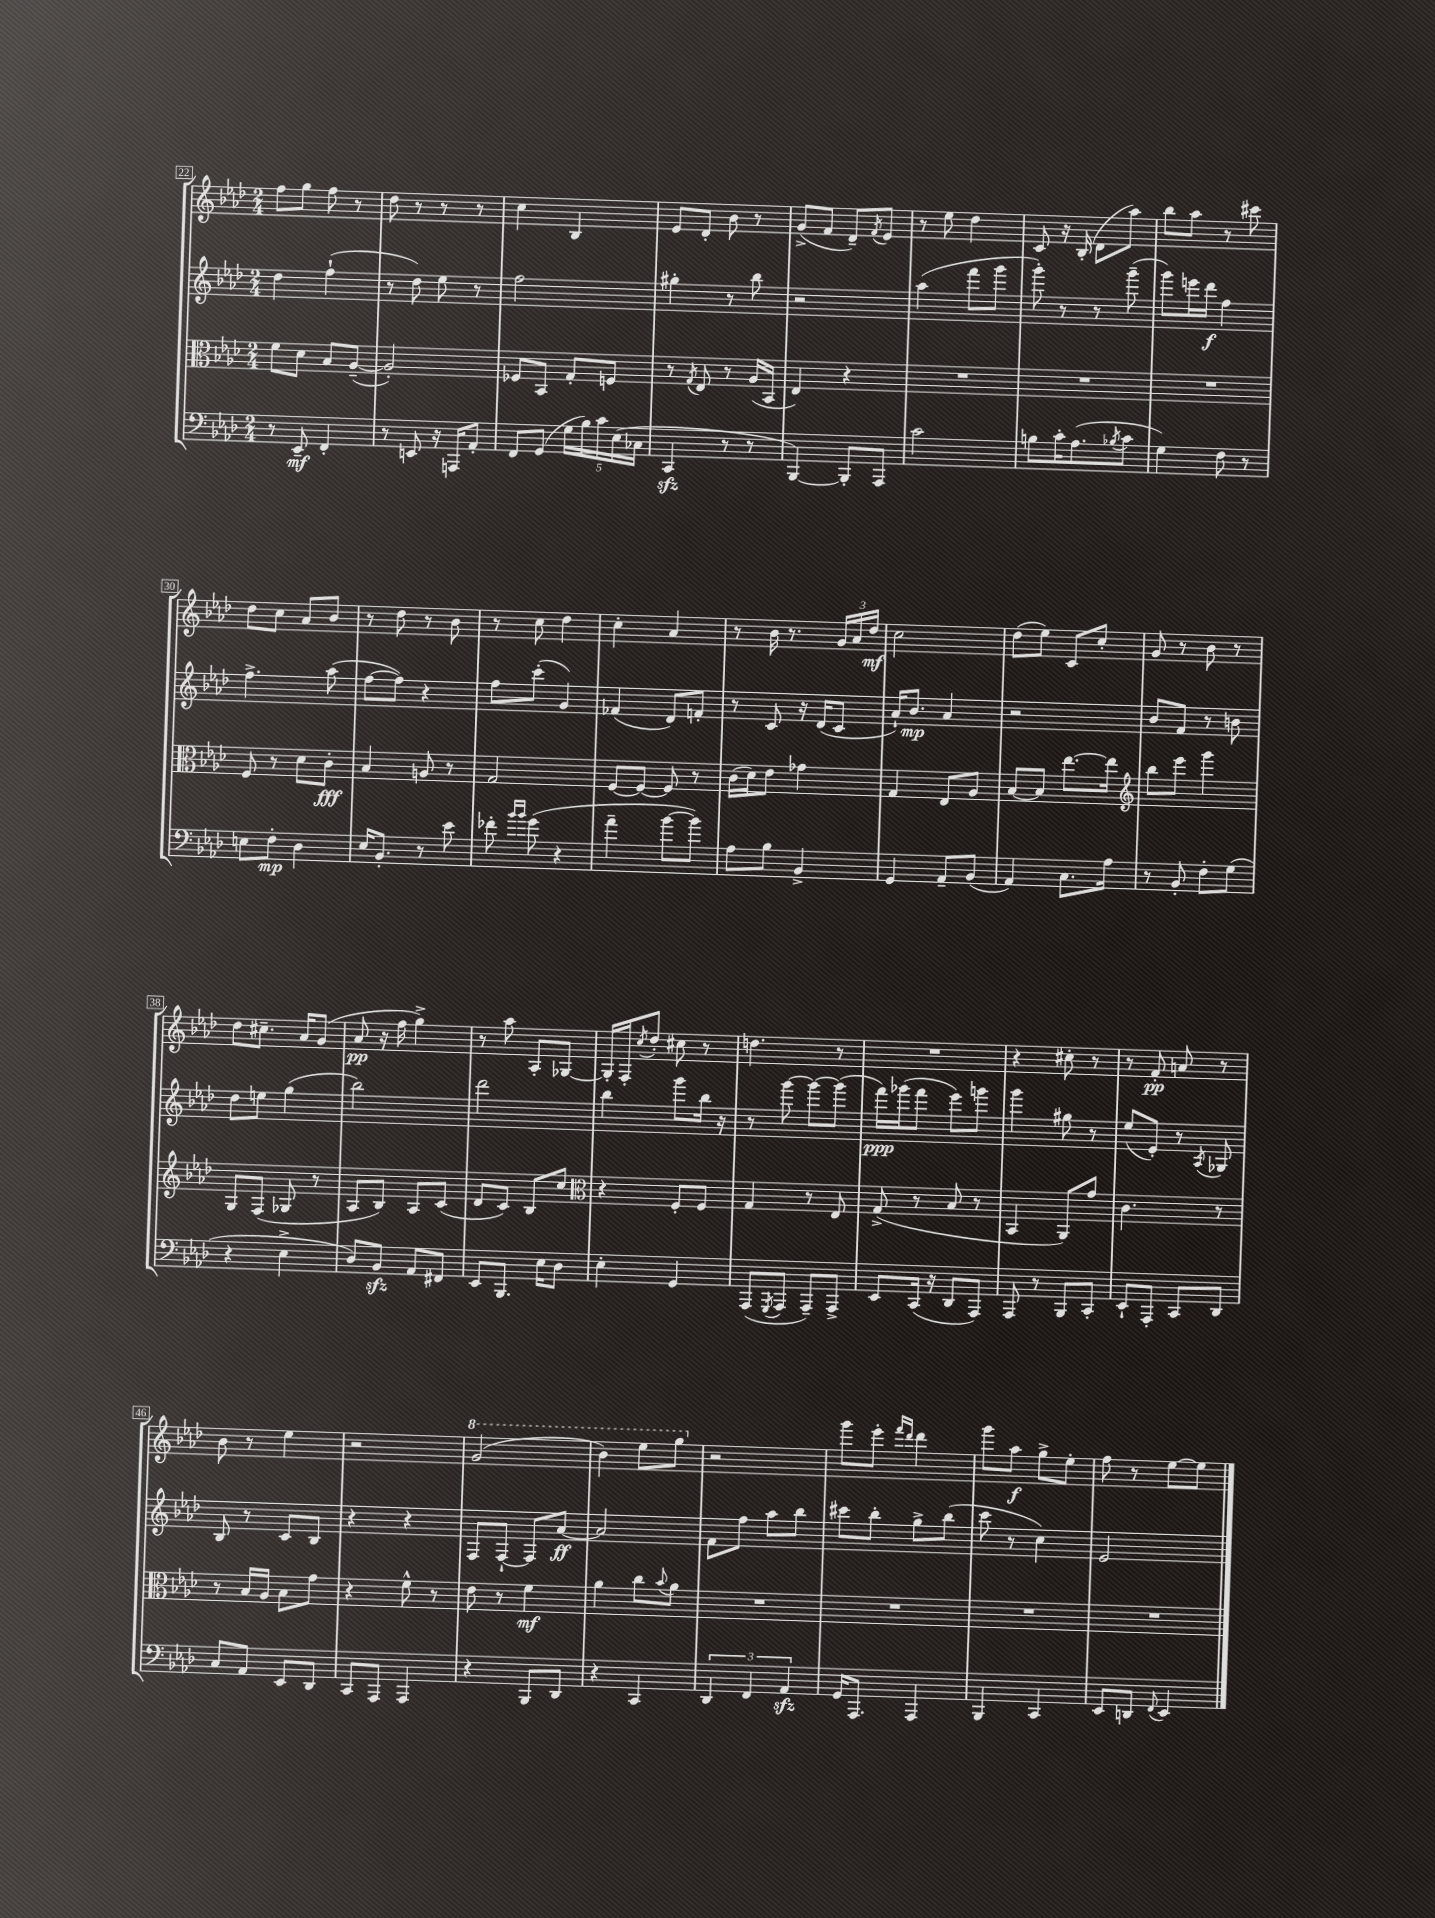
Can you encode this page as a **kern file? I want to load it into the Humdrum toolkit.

**kern	**dynam	**kern	**dynam	**kern	**dynam	**kern	**dynam
*part4	*part4	*part3	*part3	*part2	*part2	*part1	*part1
*staff4	*staff4	*staff3	*staff3	*staff2	*staff2	*staff1	*staff1
*clefF4	*	*clefC3	*	*clefG2	*	*clefG2	*
*k[b-e-a-d-]	*	*k[b-e-a-d-]	*	*k[b-e-a-d-]	*	*k[b-e-a-d-]	*
*M2/4	*	*M2/4	*	*M2/4	*	*M2/4	*
=22	=22	=22	=22	=22	=22	=22	=22
8r	.	8f\L	.	4dd-\	.	8ff\L	.
8EE-~/	mf	8d-\J	.	.	.	8gg\J	.
4FF'/	.	8B-/L	.	(4ff`\	.	8ff\	.
.	.	([8A-~/J	.	.	.	8r	.
=23	=23	=23	=23	=23	=23	=23	=23
8r	.	2A-'/])	.	8r	.	8dd-\	.
8EEn/	.	.	.	8dd-\)	.	8r	.
16r	.	.	.	8ee-\	.	8r	.
16AAAn/KL	.	.	.	.	.	.	.
8AA-'/J	.	.	.	8r	.	8r	.
=24	=24	=24	=24	=24	=24	=24	=24
8FF/L	.	8F-X/L	.	2ff\	.	4cc\	.
(8GG/J	.	8BB-/J	.	.	.	.	.
20G\LL	.	8G'/L	.	.	.	4B-/	.
20B-\)	.	.	.	.	.	.	.
20c\	.	.	.	.	.	.	.
.	.	8Fn/J	.	.	.	.	.
(20E-\	.	.	.	.	.	.	.
20C-X\JJ	.	.	.	.	.	.	.
=25	=25	=25	=25	=25	=25	=25	=25
4CCzz/	.	8r	.	4gg#X'\	.	8e-/L	.
.	.	8qG/	.	.	.	.	.
.	.	8E-/	.	.	.	8d-'/J	.
8r	.	8r	.	8r	.	8b-\	.
8r	.	(16A-/LL	.	8bb-\	.	8r	.
.	.	16BB-/JJ	.	.	.	.	.
=26	=26	=26	=26	=26	=26	=26	=26
[4BBB-/)	.	4E-/)	.	2r	.	(8g^/L	.
.	.	.	.	.	.	8f/J	.
8BBB-'/L]	.	4r	.	.	.	8d-~/L)	.
.	.	.	.	.	.	8qf/	.
8AAA-/J	.	.	.	.	.	8e-/J	.
=27	=27	=27	=27	=27	=27	=27	=27
2c\	.	2r	.	(4aa-\	.	8r	.
.	.	.	.	.	.	8ee-\	.
.	.	.	.	8fff\L	.	4dd-\	.
.	.	.	.	8ggg\J	.	.	.
=28	=28	=28	=28	=28	=28	=28	=28
8Bn\L	.	2r	.	8ggg'\)	.	8c/	.
16c'\K	.	.	.	8r	.	16r	.
(8.A-\	.	.	.	.	.	(16B-'/	.
.	.	.	.	8r	.	8d-\L	.
8qB-X/	.	.	.	.	.	.	.
8c\J	.	.	.	(8ggg~\	.	8aa-\J)	.
=29	=29	=29	=29	=29	=29	=29	=29
4G\)	.	2r	.	8ggg\L)	.	8bb-\L	.
.	.	.	.	16eeen\L	.	8aa-\J	.
.	.	.	.	16ddd-\JJ	f	.	.
8F\	.	.	.	4ff\	.	8r	.
8r	.	.	.	.	.	8ccc#X\	.
!!LO:LB:g=z
=30	=30	=30	=30	=30	=30	=30	=30
8En\L	.	8F/	.	4.ff^\	.	8dd-\L	.
8F'\J	mp	8r	.	.	.	8cc\J	.
4D-\	.	8d-\L	.	.	.	8a-/L	.
.	.	8c'\J	fff	(8aa-\	.	8b-/J	.
=31	=31	=31	=31	=31	=31	=31	=31
16E-/KL	.	4B-/	.	[8ff\L	.	8r	.
8.BB-'/J	.	.	.	.	.	.	.
.	.	.	.	8ff\J])	.	8dd-\	.
8r	.	8An/	.	4r	.	8r	.
8e-\	.	8r	.	.	.	8b-\	.
=32	=32	=32	=32	=32	=32	=32	=32
8f-X'\	.	2G/	.	8ff\L	.	8r	.
16qqb-/LL	.	.	.	.	.	.	.
16qqb-/JJ	.	.	.	.	.	.	.
(8g\	.	.	.	(8ccc'\J	.	8cc\	.
4r	.	.	.	4g/)	.	4dd-\	.
=33	=33	=33	=33	=33	=33	=33	=33
4a-~\	.	[8F/L	.	(4f-X/	.	4cc'\	.
.	.	8F/J_	.	.	.	.	.
[8b-\L	.	8F/]	.	8d-/L)	.	4a-/	.
8b-\J])	.	8r	.	8fn'/J	.	.	.
=34	=34	=34	=34	=34	=34	=34	=34
8A-\L	.	(16c\LL	.	8r	.	8r	.
.	.	16d-\J)	.	.	.	.	.
8B-\J	.	8e-\J	.	8c/	.	16b-\	.
.	.	.	.	.	.	8.r	.
4BB-^/	.	4g-X\	.	16r	.	.	.
.	.	.	.	(16d-/KL	.	.	.
.	.	.	.	8c/J	.	24g/LL	.
.	.	.	.	.	.	24a-/	.
.	.	.	.	.	.	24dd-/JJ	mf
=35	=35	=35	=35	=35	=35	=35	=35
4GG/	.	4G/	.	16a-`/KL)	.	2cc\	.
.	.	.	.	8.b-/J	mp	.	.
8AA-~/L	.	8E-/L	.	4a-/	.	.	.
(8BB-/J	.	8A-/J	.	.	.	.	.
=36	=36	=36	=36	=36	=36	=36	=36
4AA-/)	.	[8B-/L	.	2r	.	(8dd-\L	.
.	.	8B-/J]	.	.	.	8ee-\J)	.
8.C\L	.	[8.ee-\L	.	.	.	8c/L	.
.	.	.	.	.	.	8cc'/J	.
16A-\Jk	.	16ee-\Jk]	.	.	.	.	.
=37	=37	=37	=37	=37	=37	=37	=37
*	*	*clefG2	*	*	*	*	*
8r	.	8bb-\L	.	8b-/L	.	8g/	.
8BB-'/	.	8eee-\J	.	8f/J	.	8r	.
8F'\L	.	4ggg\	.	8r	.	8b-\	.
(8G\J	.	.	.	8bn\	.	8r	.
!!LO:LB:g=z
=38	=38	=38	=38	=38	=38	=38	=38
4r	.	8G/L	.	8dd-\L	.	8dd-\L	.
.	.	(8F/J	.	8een\J	.	8.cc#X~\J	.
4E-^\	.	8G-X/	.	(4gg\	.	.	.
.	.	.	.	.	.	16a-/KL	.
.	.	8r	.	.	.	(8g/J	.
=39	=39	=39	=39	=39	=39	=39	=39
8D-/L)	.	8A-/L	.	2bb-\)	.	8a-/	pp
8BB-zz/J	.	8B-/J)	.	.	.	16r	.
.	.	.	.	.	.	16ff\	.
8AA-/L	.	8A-/L	.	.	.	4gg^\)	.
8FF#X/J	.	(8c/J	.	.	.	.	.
=40	=40	=40	=40	=40	=40	=40	=40
8EE-/L	.	8d-/L	.	2ddd-\	.	8r	.
8.BBB-/J	.	8c/J)	.	.	.	8aa-\	.
.	.	8B-/L	.	.	.	8A-'/L	.
16E-\KL	.	.	.	.	.	.	.
8D-\J	.	8cc/J	.	.	.	[8G-X/J	.
=41	=41	=41	=41	=41	=41	=41	=41
*	*	*clefC3	*	*	*	*	*
4E-'\	.	4r	.	4bb-\	.	16G-'/LL]	.
.	.	.	.	.	.	16F'/J	.
.	.	.	.	.	.	8qcc/	.
.	.	.	.	.	.	8dd-'/J	.
4GG/	.	8F'/L	.	8ggg\L	.	8cc#X\	.
.	.	8F/J	.	16bb-\Jk	.	8r	.
.	.	.	.	16r	.	.	.
=42	=42	=42	=42	=42	=42	=42	=42
(8AAA-/L	.	4G/	.	8r	.	4.ddn\	.
8qGGG/	.	.	.	.	.	.	.
8AAA-/J	.	.	.	[8ggg\	.	.	.
8AAA-~/L)	.	8r	.	8ggg\L_	.	.	.
8AAA-^/J	.	8E-/	.	(8ggg\J]	.	8r	.
=43	=43	=43	=43	=43	=43	=43	=43
8EE-/L	.	(8G^/	.	16fff\LL)	ppp	2r	.
.	.	.	.	(16ggg-X\J	.	.	.
(16CC/Jk	.	8r	.	8fff\J	.	.	.
16r	.	.	.	.	.	.	.
8DD-/L	.	8B-/	.	8eee-\L)	.	.	.
8AAA-/J)	.	8r	.	8gggn\J	.	.	.
=44	=44	=44	=44	=44	=44	=44	=44
8AAA-/	.	4BB-/	.	4ggg\	.	4r	.
8r	.	.	.	.	.	.	.
8BBB-/L	.	8AA-/L)	.	8gg#X\	.	8cc#X'\	.
8CC'/J	.	8g/J	.	8r	.	8r	.
=45	=45	=45	=45	=45	=45	=45	=45
8EE-`/L	.	4.c\	.	(8ee-/L	.	8r	.
8AAA-'/J	.	.	.	8e-'/J)	.	8f'/	pp
8CC/L	.	.	.	8r	.	8an/	.
.	.	.	.	8qA-/	.	.	.
8DD-/J	.	8r	.	8G-X/	.	8r	.
!!LO:LB:g=z
=46	=46	=46	=46	=46	=46	=46	=46
8C/L	.	8r	.	8B-/	.	8b-\	.
8AA-/J	.	16B-/LL	.	8r	.	8r	.
.	.	16A-/JJ	.	.	.	.	.
8EE-/L	.	8B-\L	.	8c/L	.	4ee-\	.
8DD-/J	.	8g\J	.	8B-/J	.	.	.
=47	=47	=47	=47	=47	=47	=47	=47
8CC/L	.	4r	.	4r	.	2r	.
8AAA-/J	.	.	.	.	.	.	.
4AAA-/	.	8f^^\	.	4r	.	.	.
.	.	8r	.	.	.	.	.
=48	=48	=48	=48	=48	=48	=48	=48
*	*	*	*	*	*	*8va	*
4r	.	8e-\	.	8F/L	.	(2gg/	.
.	.	8r	.	[8F`/J	.	.	.
8BBB-/L	.	4f\	mf	8F/L]	.	.	.
8DD-/J	.	.	.	[8a-/J	ff	.	.
=49	=49	=49	=49	=49	=49	=49	=49
4r	.	4a-\	.	2a-/]	.	4bb-\)	.
4CC/	.	8cc\L	.	.	.	8eee-\L	.
.	.	8qqb-/	.	.	.	.	.
.	.	8a-\J	.	.	.	8ggg\J	.
=50	=50	=50	=50	=50	=50	=50	=50
*	*	*	*	*	*	*X8va	*
6DD-/	.	2r	.	8f\L	.	2r	.
.	.	.	.	8ff\J	.	.	.
6FF/	.	.	.	.	.	.	.
.	.	.	.	8aa-\L	.	.	.
6AA-zz/	.	.	.	.	.	.	.
.	.	.	.	8bb-\J	.	.	.
=51	=51	=51	=51	=51	=51	=51	=51
16GG/KL	.	2r	.	8ccc#X\L	.	8ggg\L	.
8.AAA-/J	.	.	.	.	.	.	.
.	.	.	.	8bb-'\J	.	8eee-'\J	.
.	.	.	.	.	.	16qqfff/LL	.
.	.	.	.	.	.	16qqddd-/JJ	.
4AAA-/	.	.	.	8gg^\L	.	4ddd-\	.
.	.	.	.	(8bb-\J	.	.	.
=52	=52	=52	=52	=52	=52	=52	=52
4BBB-/	.	2r	.	8ccc\	.	8ggg\L	.
.	.	.	.	8r	.	8aa-\J	f
4CC/	.	.	.	4cc\)	.	8gg^\L	.
.	.	.	.	.	.	8ee-'\J	.
=53	=53	=53	=53	=53	=53	=53	=53
8EE-/L	.	2r	.	2e-/	.	8ff\	.
8DDn/J	.	.	.	.	.	8r	.
8qqFF/	.	.	.	.	.	.	.
4EE-/	.	.	.	.	.	[8ee-\L	.
.	.	.	.	.	.	8ee-\J]	.
==	==	==	==	==	==	==	==
*-	*-	*-	*-	*-	*-	*-	*-
